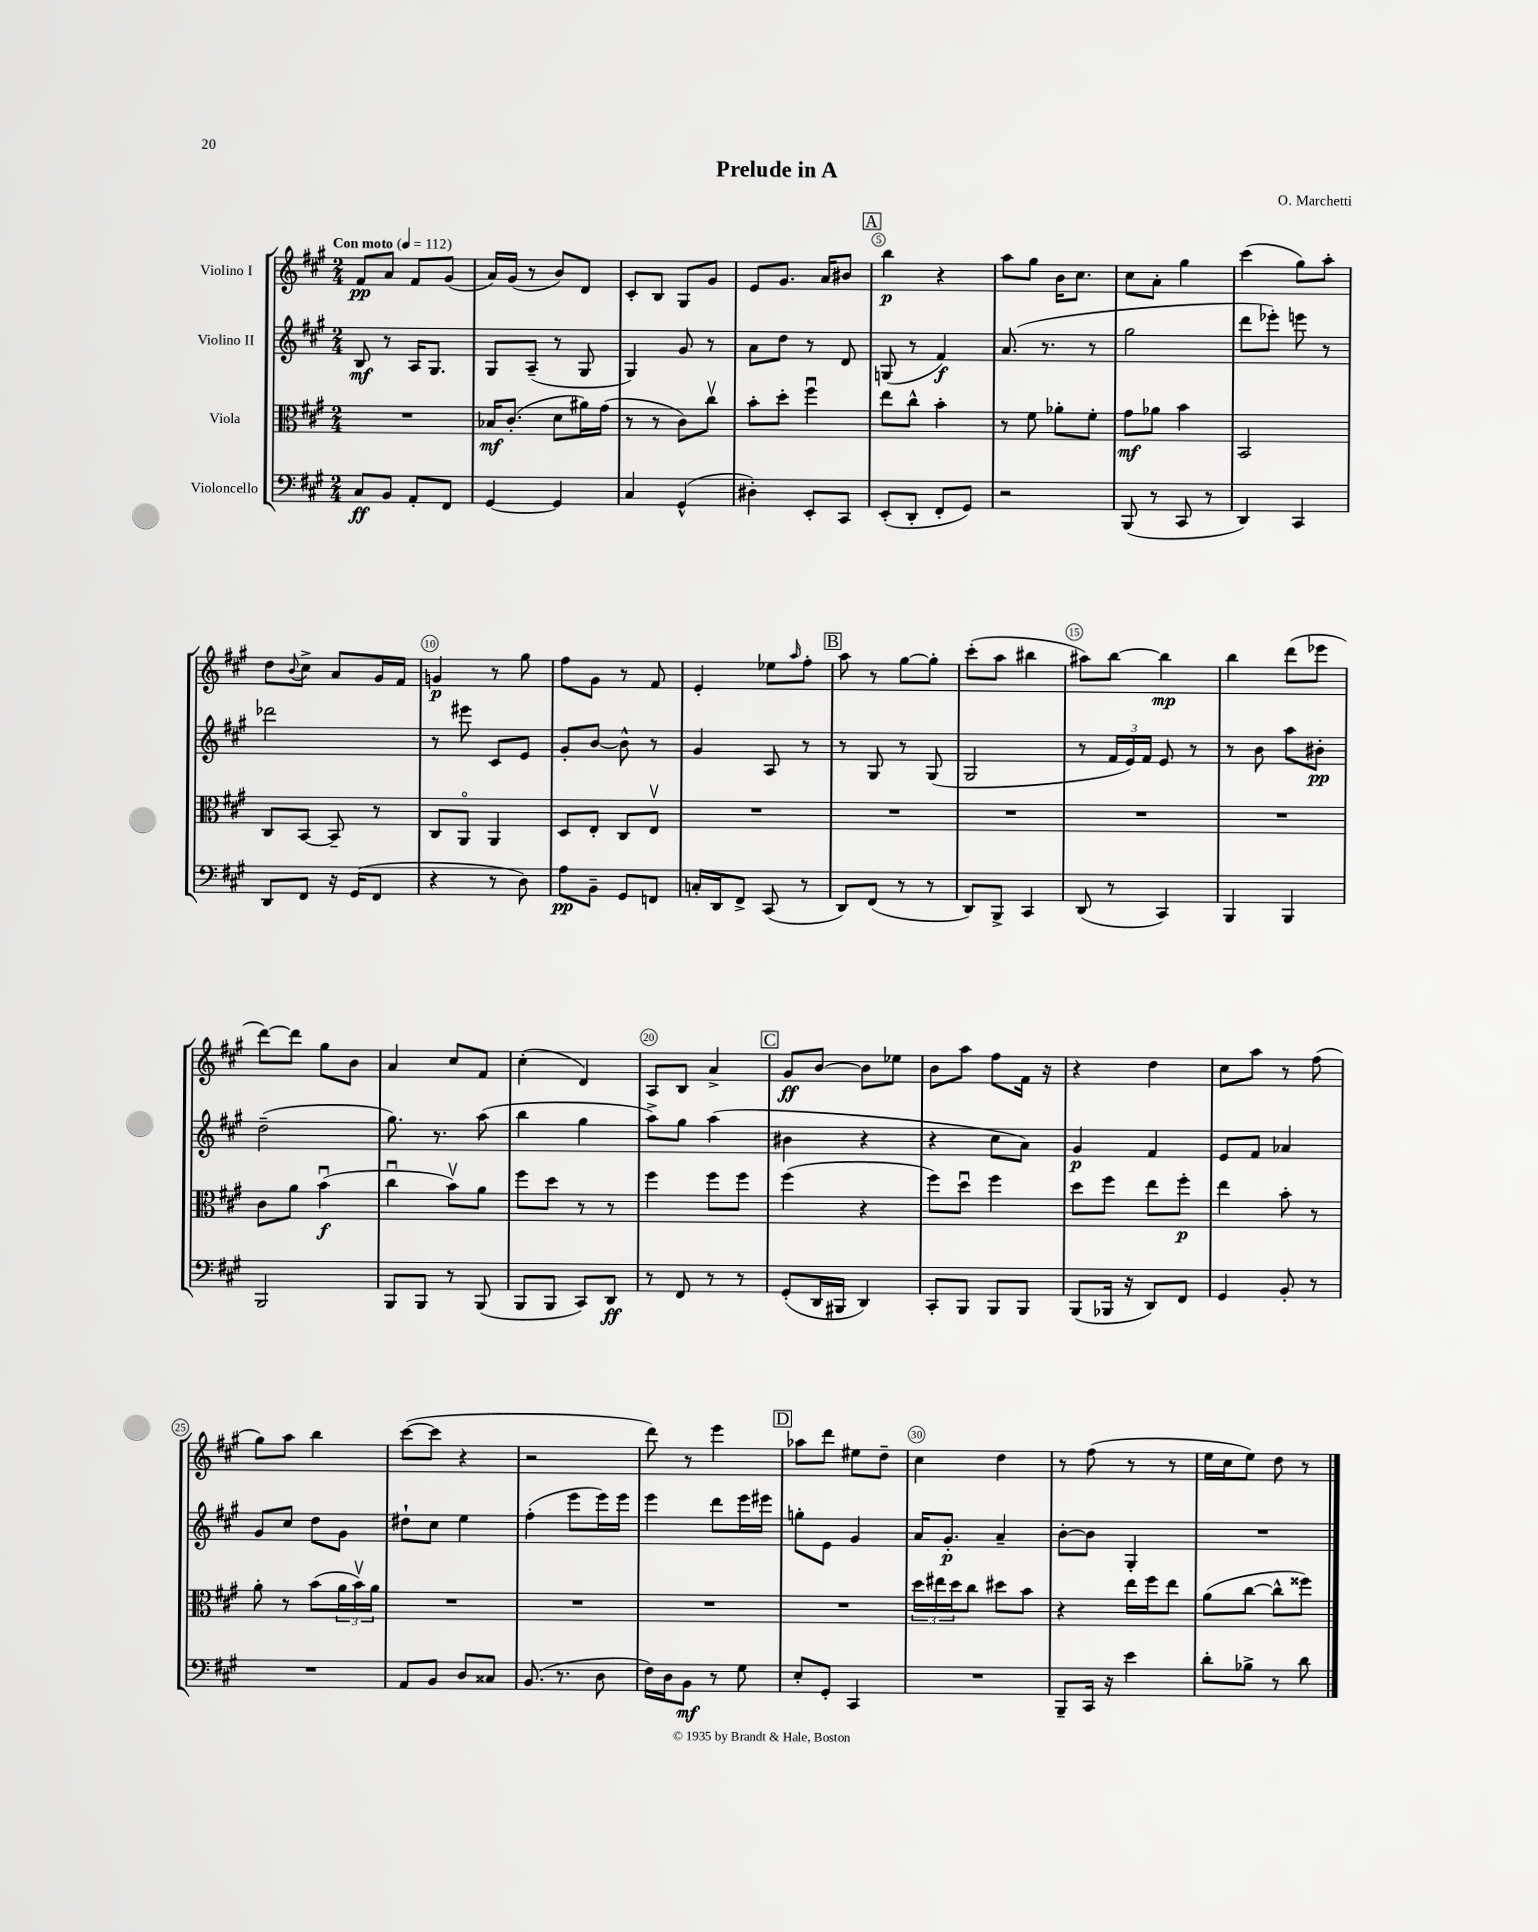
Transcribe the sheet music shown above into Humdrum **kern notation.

**kern	**dynam	**kern	**dynam	**kern	**dynam	**kern	**dynam
*part4	*part4	*part3	*part3	*part2	*part2	*part1	*part1
*staff4	*staff4	*staff3	*staff3	*staff2	*staff2	*staff1	*staff1
*I"Violoncello	*	*I"Viola	*	*I"Violino II	*	*I"Violino I	*
*clefF4	*	*clefC3	*	*clefG2	*	*clefG2	*
*k[f#c#g#]	*	*k[f#c#g#]	*	*k[f#c#g#]	*	*k[f#c#g#]	*
*M2/4	*	*M2/4	*	*M2/4	*	*M2/4	*
*MM112	*	*MM112	*	*MM112	*	*MM112	*
=1	=1	=1	=1	=1	=1	=1	=1
!	!	!	!	!	!	!LO:TX:a:B:t=Con moto	!
8C#/L	ff	2r	.	8B/	mf	8f#/L	pp
8BB/J	.	.	.	8r	.	8a/J	.
8AA'/L	.	.	.	16A/KL	.	8f#/L	.
.	.	.	.	8.G#/J	.	.	.
8FF#/J	.	.	.	.	.	(8g#/J	.
=2	=2	=2	=2	=2	=2	=2	=2
[4GG#/	.	16B-X/KL	mf	8G#/L	.	16a/LL)	.
.	.	(8.c#'/J	.	.	.	(16g#/JJ	.
.	.	.	.	(8A~/J	.	8r	.
4GG#/]	.	8d\L	.	8r	.	8b/L)	.
.	.	16a#X\L)	.	8G#/	.	8d/J	.
.	.	(16g#\JJ	.	.	.	.	.
=3	=3	=3	=3	=3	=3	=3	=3
4C#/	.	8r	.	4G#/)	.	8c#'/L	.
.	.	8r	.	.	.	8B/J	.
(4GG#^^/	.	8c#\L)	.	8g#/	.	8G#/L	.
.	.	8cc#v\J	.	8r	.	8g#/J	.
=4	=4	=4	=4	=4	=4	=4	=4
4D#X'\)	.	8b'\L	.	8a\L	.	8e/L	.
.	.	8dd'\J	.	8dd\J	.	8.g#/J	.
8EE'/L	.	4ff#u\	.	8r	.	.	.
.	.	.	.	.	.	16a/KL	.
8CC#/J	.	.	.	8d/	.	8b#X/J	.
!!LO:REH:place=s1:t=A
=5	=5	=5	=5	=5	=5	=5	=5
(8EE'/L	.	8ee\L	.	(8Gn/	.	4bb\	p
8DD'/J	.	8cc#^^\J	.	8r	.	.	.
8FF#'/L	.	4b'\	.	4f#/)	f	4r	.
8GG#/J)	.	.	.	.	.	.	.
=6	=6	=6	=6	=6	=6	=6	=6
2r	.	8r	.	(8.a/	.	8aa\L	.
.	.	8f#\	.	.	.	8gg#\J	.
.	.	.	.	8.r	.	.	.
.	.	8a-X'\L	.	.	.	16b\KL	.
.	.	.	.	.	.	8.cc#\J	.
.	.	8f#'\J	.	8r	.	.	.
=7	=7	=7	=7	=7	=7	=7	=7
(8BBB/	.	8g#\L	mf	2gg#\	.	8cc#\L	.
8r	.	8a-X\J	.	.	.	8a'\J	.
8CC#/	.	4b\	.	.	.	4gg#\	.
8r	.	.	.	.	.	.	.
=8	=8	=8	=8	=8	=8	=8	=8
4DD/)	.	2BB/	.	8ddd\L	.	(4ccc#\	.
.	.	.	.	8eee-X'\J)	.	.	.
4CC#/	.	.	.	8eeen\	.	8gg#\L)	.
.	.	.	.	8r	.	8aa'\J	.
!!LO:LB:g=z
=9	=9	=9	=9	=9	=9	=9	=9
8DD/L	.	8C#/L	.	2ddd-X\	.	8dd\L	.
.	.	.	.	.	.	8qqb/	.
8FF#/J	.	[8BB/J	.	.	.	8cc#^\J	.
16r	.	8BB~/]	.	.	.	8a/L	.
(16GG#/KL	.	.	.	.	.	.	.
8FF#/J	.	8r	.	.	.	16g#/L	.
.	.	.	.	.	.	16f#/JJ	.
=10	=10	=10	=10	=10	=10	=10	=10
4r	.	8C#/L	.	8r	.	4gn/	p
.	.	8AA/J	.	8eee#X\	.	.	.
8r	.	4AA/	.	8c#/L	.	8r	.
8D\)	.	.	.	8e/J	.	8gg#\	.
=11	=11	=11	=11	=11	=11	=11	=11
8A\L	pp	8D/L	.	8g#'/L	.	8ff#\L	.
8BB~\J	.	8E'/J	.	[8b/J	.	8g#\J	.
8GG#/L	.	8C#/L	.	8b^^\]	.	8r	.
8FFn/J	.	8Ev/J	.	8r	.	8f#/	.
=12	=12	=12	=12	=12	=12	=12	=12
16Cn'/LL	.	2r	.	4g#/	.	4e'/	.
16DD/J	.	.	.	.	.	.	.
8FF#^/J	.	.	.	.	.	.	.
(8CC#/	.	.	.	8A/	.	8ee-X\L	.
.	.	.	.	.	.	16qqaa/	.
8r	.	.	.	8r	.	8ff#'\J	.
!!LO:REH:place=s1:t=B
=13	=13	=13	=13	=13	=13	=13	=13
8DD/L)	.	2r	.	8r	.	8aa\	.
(8FF#/J	.	.	.	8G#/	.	8r	.
8r	.	.	.	8r	.	[8gg#\L	.
8r	.	.	.	(8G#/	.	8gg#'\J]	.
=14	=14	=14	=14	=14	=14	=14	=14
8DD/L)	.	2r	.	2G#/	.	(8ccc#'\L	.
8BBB^/J	.	.	.	.	.	8aa\J	.
4CC#/	.	.	.	.	.	4bb#X\	.
=15	=15	=15	=15	=15	=15	=15	=15
(8DD/	.	2r	.	8r	.	8aa#X\L)	.
8r	.	.	.	24f#/LL	.	[8bb\J	.
.	.	.	.	24e/)	.	.	.
.	.	.	.	24f#/JJ	.	.	.
4CC#/)	.	.	.	8e/	.	4bb\]	mp
.	.	.	.	8r	.	.	.
=16	=16	=16	=16	=16	=16	=16	=16
4BBB/	.	2r	.	8r	.	4bb\	.
.	.	.	.	8b\	.	.	.
4BBB/	.	.	.	8aa\L	.	(8ddd\L	.
.	.	.	.	8b#X'\J	pp	8eee-X\J	.
!!LO:LB:g=z
=17	=17	=17	=17	=17	=17	=17	=17
2BBB/	.	8c#\L	.	(2dd~\	.	[8ddd\L)	.
.	.	8a\J	.	.	.	8ddd\J]	.
.	.	(4bu\	f	.	.	8gg#\L	.
.	.	.	.	.	.	8b\J	.
=18	=18	=18	=18	=18	=18	=18	=18
8BBB/L	.	4cc#u\	.	8.gg#\)	.	4a/	.
8BBB/J	.	.	.	.	.	.	.
.	.	.	.	8.r	.	.	.
8r	.	8bv\L)	.	.	.	8cc#/L	.
(8BBB/	.	8a\J	.	(8aa\	.	8f#/J	.
=19	=19	=19	=19	=19	=19	=19	=19
8BBB/L	.	8ff#\L	.	4bb\	.	(4cc#'\	.
8BBB/J	.	8dd\J	.	.	.	.	.
8CC#/L)	.	8r	.	4gg#\	.	4d/)	.
8DD/J	ff	8r	.	.	.	.	.
=20	=20	=20	=20	=20	=20	=20	=20
8r	.	4ff#\	.	8aa^\L)	.	8A/L	.
8FF#/	.	.	.	8gg#\J	.	8B/J	.
8r	.	8ff#\L	.	(4aa\	.	4a^/	.
8r	.	8ff#\J	.	.	.	.	.
!!LO:REH:place=s1:t=C
=21	=21	=21	=21	=21	=21	=21	=21
(8GG#'/L	.	(4ff#\	.	4b#X\	.	8g#/L	ff
16DD/L	.	.	.	.	.	[8b/J	.
16BBB#X/JJ	.	.	.	.	.	.	.
4DD/)	.	4r	.	4r	.	8b\L]	.
.	.	.	.	.	.	8ee-X\J	.
=22	=22	=22	=22	=22	=22	=22	=22
8CC#'/L	.	8ff#\L)	.	4r	.	8b\L	.
8BBB/J	.	8ddu\J	.	.	.	8aa\J	.
8BBB/L	.	4ff#\	.	8cc#\L	.	8ff#\L	.
8BBB/J	.	.	.	8a\J)	.	16f#\Jk	.
.	.	.	.	.	.	16r	.
=23	=23	=23	=23	=23	=23	=23	=23
(8BBB/L	.	8dd\L	.	4g#/	p	4r	.
16BBB-X/Jk	.	8ff#\J	.	.	.	.	.
16r	.	.	.	.	.	.	.
8DD/L)	.	8ee\L	.	4f#/	.	4dd\	.
8FF#/J	.	8ff#'\J	p	.	.	.	.
=24	=24	=24	=24	=24	=24	=24	=24
4GG#/	.	4ee\	.	8e/L	.	8cc#\L	.
.	.	.	.	8f#/J	.	8aa\J	.
8BB'/	.	8b'\	.	4a-X/	.	8r	.
8r	.	8r	.	.	.	(8ff#\	.
!!LO:LB:g=z
=25	=25	=25	=25	=25	=25	=25	=25
2r	.	8a'\	.	8g#/L	.	8gg#\L)	.
.	.	8r	.	8cc#/J	.	8aa\J	.
.	.	(8b\L	.	8dd\L	.	4bb\	.
.	.	24a\L	.	8g#\J	.	.	.
.	.	24bv\)	.	.	.	.	.
.	.	24a\JJ	.	.	.	.	.
=26	=26	=26	=26	=26	=26	=26	=26
8AA/L	.	2r	.	8dd#X`\L	.	([8ccc#\L	.
8BB/J	.	.	.	8cc#\J	.	8ccc#\J]	.
8D/L	.	.	.	4ee\	.	4r	.
8C##X/J	.	.	.	.	.	.	.
=27	=27	=27	=27	=27	=27	=27	=27
(8.BB/	.	2r	.	(4ff#'\	.	2r	.
8.r	.	.	.	.	.	.	.
.	.	.	.	8eee\L	.	.	.
8D\	.	.	.	16eee\L)	.	.	.
.	.	.	.	16eee\JJ	.	.	.
=28	=28	=28	=28	=28	=28	=28	=28
16F#\LL)	.	2r	.	4eee\	.	8ddd\)	.
16D\J	.	.	.	.	.	.	.
8BB\J	mf	.	.	.	.	8r	.
8r	.	.	.	8ddd\L	.	4eee\	.
8G#\	.	.	.	16eee\L	.	.	.
.	.	.	.	16eee#X\JJ	.	.	.
!!LO:REH:place=s1:t=D
=29	=29	=29	=29	=29	=29	=29	=29
8E'/L	.	2r	.	8ggn'\L	.	8aa-X\L	.
8GG#'/J	.	.	.	8e\J	.	8ddd\J	.
4CC#/	.	.	.	4g#/	.	8ee#X\L	.
.	.	.	.	.	.	8dd~\J	.
=30	=30	=30	=30	=30	=30	=30	=30
2r	.	24dd\LL	.	16a/KL	.	4cc#\	.
.	.	24ee#X\	.	.	.	.	.
.	.	.	.	8.g#'/J	p	.	.
.	.	24dd\J	.	.	.	.	.
.	.	8cc#\J	.	.	.	.	.
.	.	8dd#X\L	.	4a~/	.	4dd\	.
.	.	8b\J	.	.	.	.	.
=31	=31	=31	=31	=31	=31	=31	=31
8BBB~/L	.	4r	.	[8b'\L	.	8r	.
16CC#/Jk	.	.	.	8b\J]	.	(8ff#\	.
16r	.	.	.	.	.	.	.
4e\	.	16ee\LL	.	4G#'/	.	8r	.
.	.	16ff#\J	.	.	.	.	.
.	.	8ee\J	.	.	.	8r	.
=32	=32	=32	=32	=32	=32	=32	=32
8d'\L	.	(8a\L	.	2r	.	16ee\LL	.
.	.	.	.	.	.	16cc#\J	.
8B-X^\J	.	[8cc#\J	.	.	.	8ee\J)	.
8r	.	8cc#^^\L]	.	.	.	8dd\	.
8d\	.	8ff##X\J)	.	.	.	8r	.
==	==	==	==	==	==	==	==
*-	*-	*-	*-	*-	*-	*-	*-
